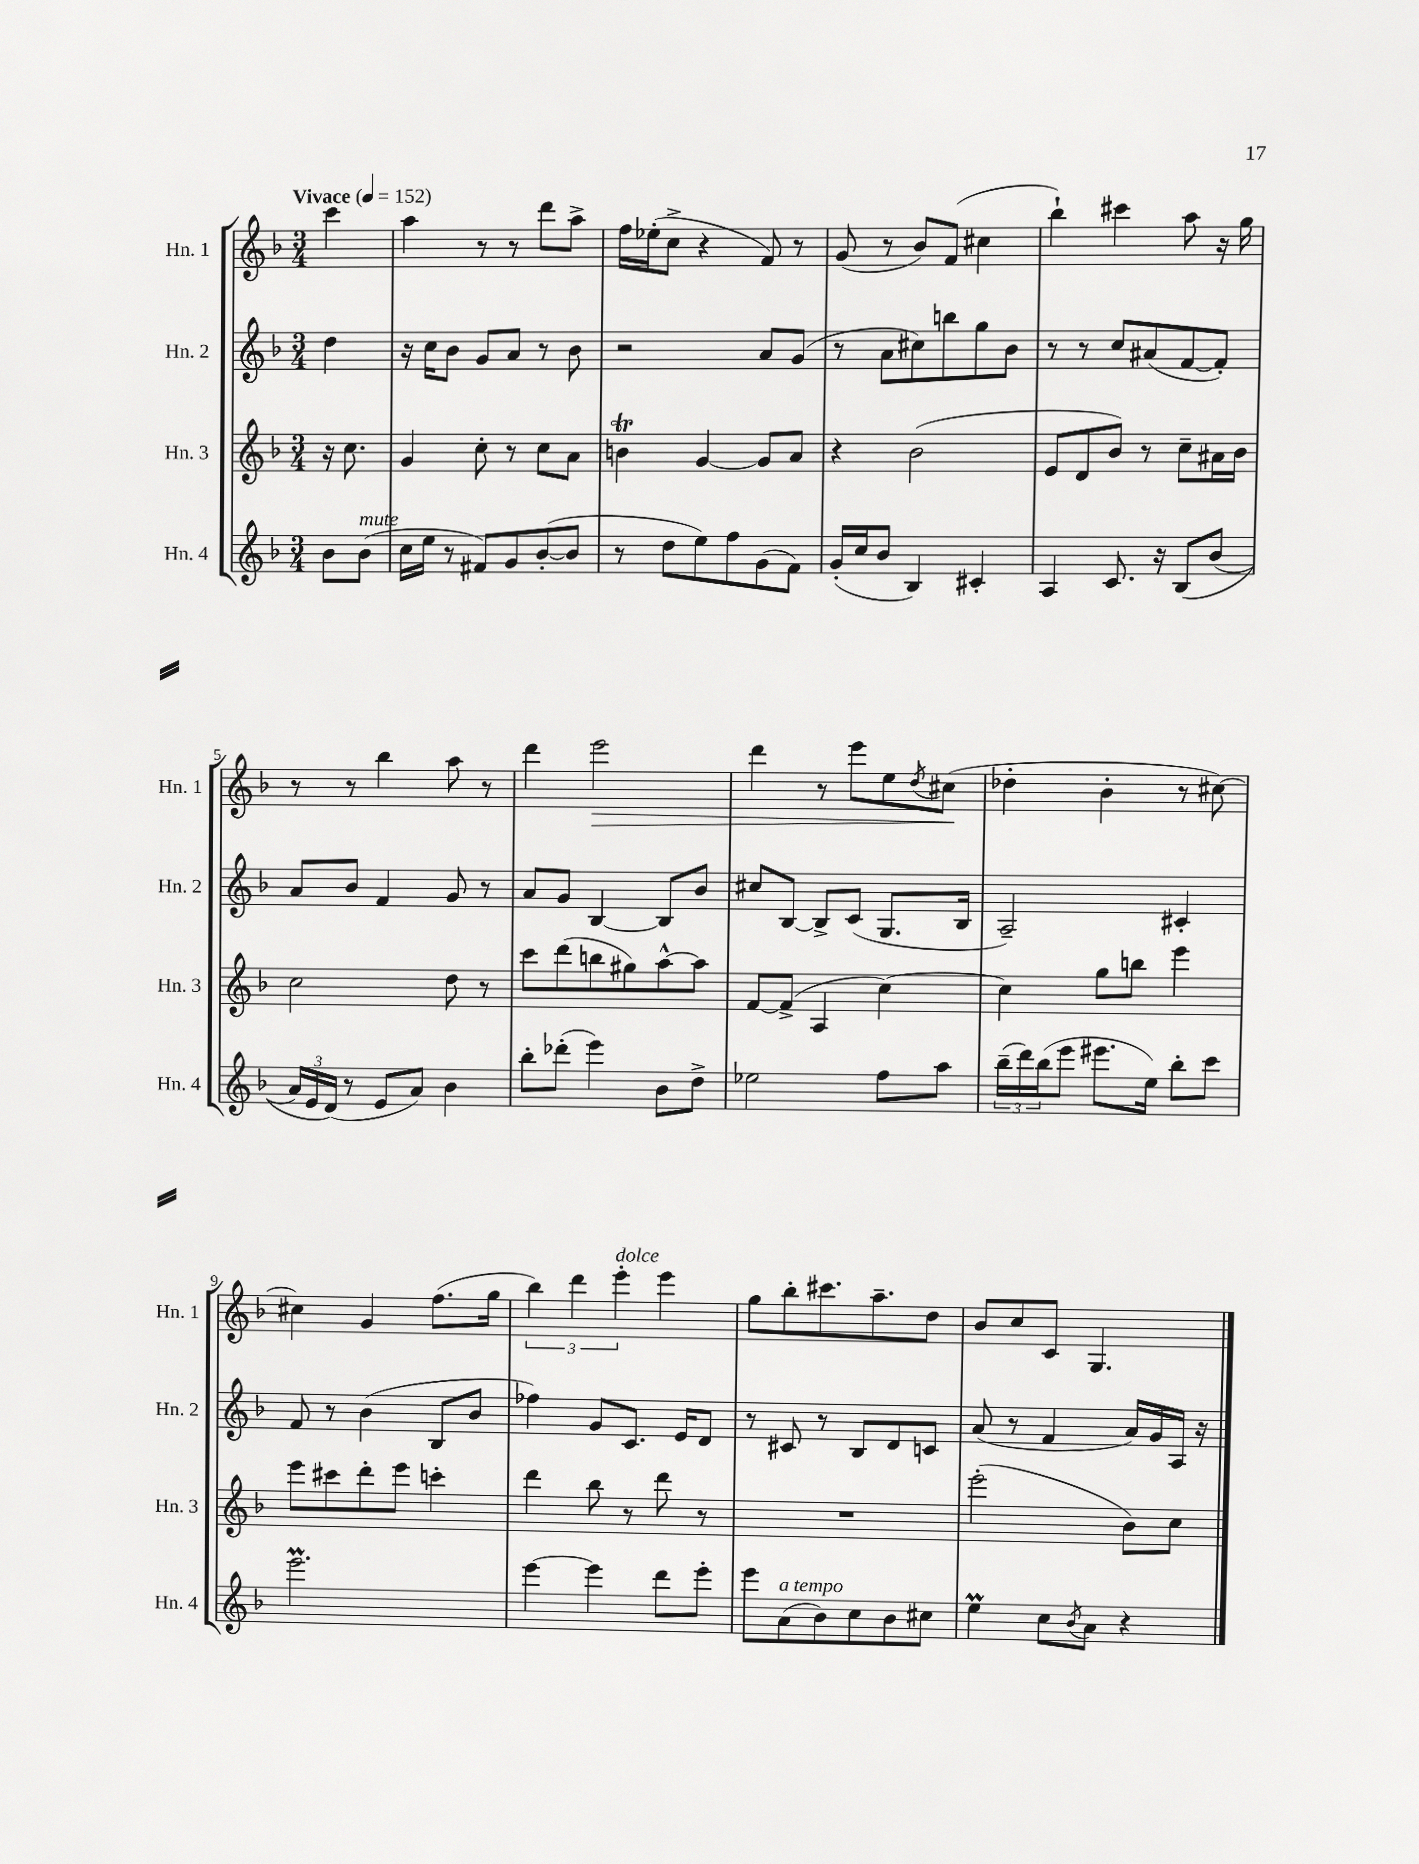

**kern	**kern	**kern	**kern	**dynam
*part4	*part3	*part2	*part1	*part1
*staff4	*staff3	*staff2	*staff1	*staff1
*I"Hn. 4	*I"Hn. 3	*I"Hn. 2	*I"Hn. 1	*
*I'Hn. 4	*I'Hn. 3	*I'Hn. 2	*I'Hn. 1	*
*clefG2	*clefG2	*clefG2	*clefG2	*
*k[b-]	*k[b-]	*k[b-]	*k[b-]	*
*M3/4	*M3/4	*M3/4	*M3/4	*
*MM152	*MM152	*MM152	*MM152	*
=	=	=	=	=
!	!	!	!LO:TX:a:B:t=Vivace	!
8b-\L	16r	4dd\	4ccc\	.
.	8.cc\	.	.	.
!LO:TX:a:i:t=mute	!	!	!	!
(8b-\J	.	.	.	.
=1	=1	=1	=1	=1
16cc\LL	4g/	16r	4aa\	.
16ee\JJ	.	16cc\KL	.	.
8r	.	8b-\J	.	.
8f#X/L)	8cc'\	8g/L	8r	.
8g/	8r	8a/J	8r	.
([8b-'/	8cc\L	8r	8ddd\L	.
8b-/J]	8a\J	8b-\	8aa^\J	.
=2	=2	=2	=2	=2
8r	4bnt\	2r	16ff\LL	.
.	.	.	(16ee-X'\J	.
8dd\L	.	.	8cc^\J	.
8ee\)	[4g/	.	4r	.
8ff\	.	.	.	.
(8g\	8g/L]	8a/L	8f/)	.
8f\J)	8a/J	(8g/J	8r	.
=3	=3	=3	=3	=3
(16g'/LL	4r	8r	(8g/	.
16cc/J	.	.	.	.
8b-/J	.	8a\L	8r	.
4B-/)	(2b-\	8cc#X\)	8b-/L)	.
.	.	8bbn\	(8f/J	.
4c#X'/	.	8gg\	4cc#X\	.
.	.	8b-\J	.	.
=4	=4	=4	=4	=4
4A/	8e/L	8r	4bb-`\)	.
.	8d/	8r	.	.
8.c/	8b-/J)	8cc/L	4ccc#X\	.
.	8r	(8a#X/	.	.
16r	.	.	.	.
(8B-/L	8cc~\L	[8f/	8aa\	.
(8b-/J	16a#X\L	8f'/J])	16r	.
.	16b-\JJ	.	16gg\	.
!!LO:LB:g=z
=5	=5	=5	=5	=5
24a/LL)	2cc\	8a/L	8r	.
24e/	.	.	.	.
(24d/JJ)	.	.	.	.
8r	.	8b-/J	8r	.
8e/L	.	4f/	4bb-\	.
8a/J)	.	.	.	.
4b-\	8dd\	8g/	8aa\	.
.	8r	8r	8r	.
=6	=6	=6	=6	=6
8bb-'\L	8ccc\L	8a/L	4ddd\	.
(8ddd-X'\J	(8ddd\	8g/J	.	.
!	!	!	!	!LO:HP:b
4eee\)	8bbn\	[4B-/	2eee\	>
.	8gg#X\)	.	.	.
8b-\L	[8aa^^\	8B-/L]	.	.
8dd^\J	8aa\J]	8b-/J	.	.
=7	=7	=7	=7	=7
2ee-X\	[8f/L	8cc#X/L	4ddd\	.
.	(8f^/J]	[8B-/J	.	.
.	4A/	8B-^/L]	8r	.
.	.	(8c/J	8eee\L	.
8ff\L	[4cc\)	8.G/L	8ee\	.
.	.	.	8qdd/	.
8aa\J	.	.	(8cc#X\J	.
.	.	16B-/Jk	.	.
.	.	.	.	]
=8	=8	=8	=8	=8
(24bb-~\LL	4cc\]	2A~/)	4dd-X'\	.
24ddd\)	.	.	.	.
(24bb-\J	.	.	.	.
8eee\J	.	.	.	.
8.eee#X\L	8gg\L	.	4b-'\	.
.	8bbn\J	.	.	.
16ee\Jk)	.	.	.	.
8bb-'\L	4eee\	4c#X'/	8r	.
8ccc\J	.	.	[8cc#X\)	.
!!LO:LB:g=z
=9	=9	=9	=9	=9
2.eeem\	8eee\L	8f/	4cc#X\]	.
.	8ccc#X\	8r	.	.
.	8ddd'\	(4b-\	4g/	.
.	8eee\J	.	.	.
.	4cccn'\	8B-/L	(8.ff\L	.
.	.	8b-/J	.	.
.	.	.	16gg\Jk	.
=10	=10	=10	=10	=10
[4eee\	4ddd\	4ff-X\)	6bb-\)	.
.	.	.	6ddd\	.
4eee\]	8bb-\	8g/L	.	.
!	!	!	!LO:TX:a:i:t=dolce	!
.	.	.	6eee'\	.
.	8r	8.c/J	.	.
8ddd\L	8ddd\	.	4eee\	.
.	.	16e/KL	.	.
8eee'\J	8r	8d/J	.	.
=11	=11	=11	=11	=11
8eee\L	2.r	8r	8gg\L	.
!LO:TX:a:i:t=a tempo	!	!	!	!
(8a\	.	8c#X/	8bb-'\	.
8b-\)	.	8r	8.ccc#X\	.
8cc\	.	8B-/L	.	.
.	.	.	8.aa~\	.
8b-\	.	8d/	.	.
8cc#X\J	.	8cn/J	8dd\J	.
=12	=12	=12	=12	=12
4eem\	(2eee'\	(8a/	8b-/L	.
.	.	8r	8cc/	.
8cc\L	.	4f/	8c/J	.
8qb-/	.	.	.	.
8a\J	.	.	4.G/	.
4r	8b-\L)	16a/LL)	.	.
.	.	16g/	.	.
.	8cc\J	16A/JJ	.	.
.	.	16r	.	.
==	==	==	==	==
*-	*-	*-	*-	*-
